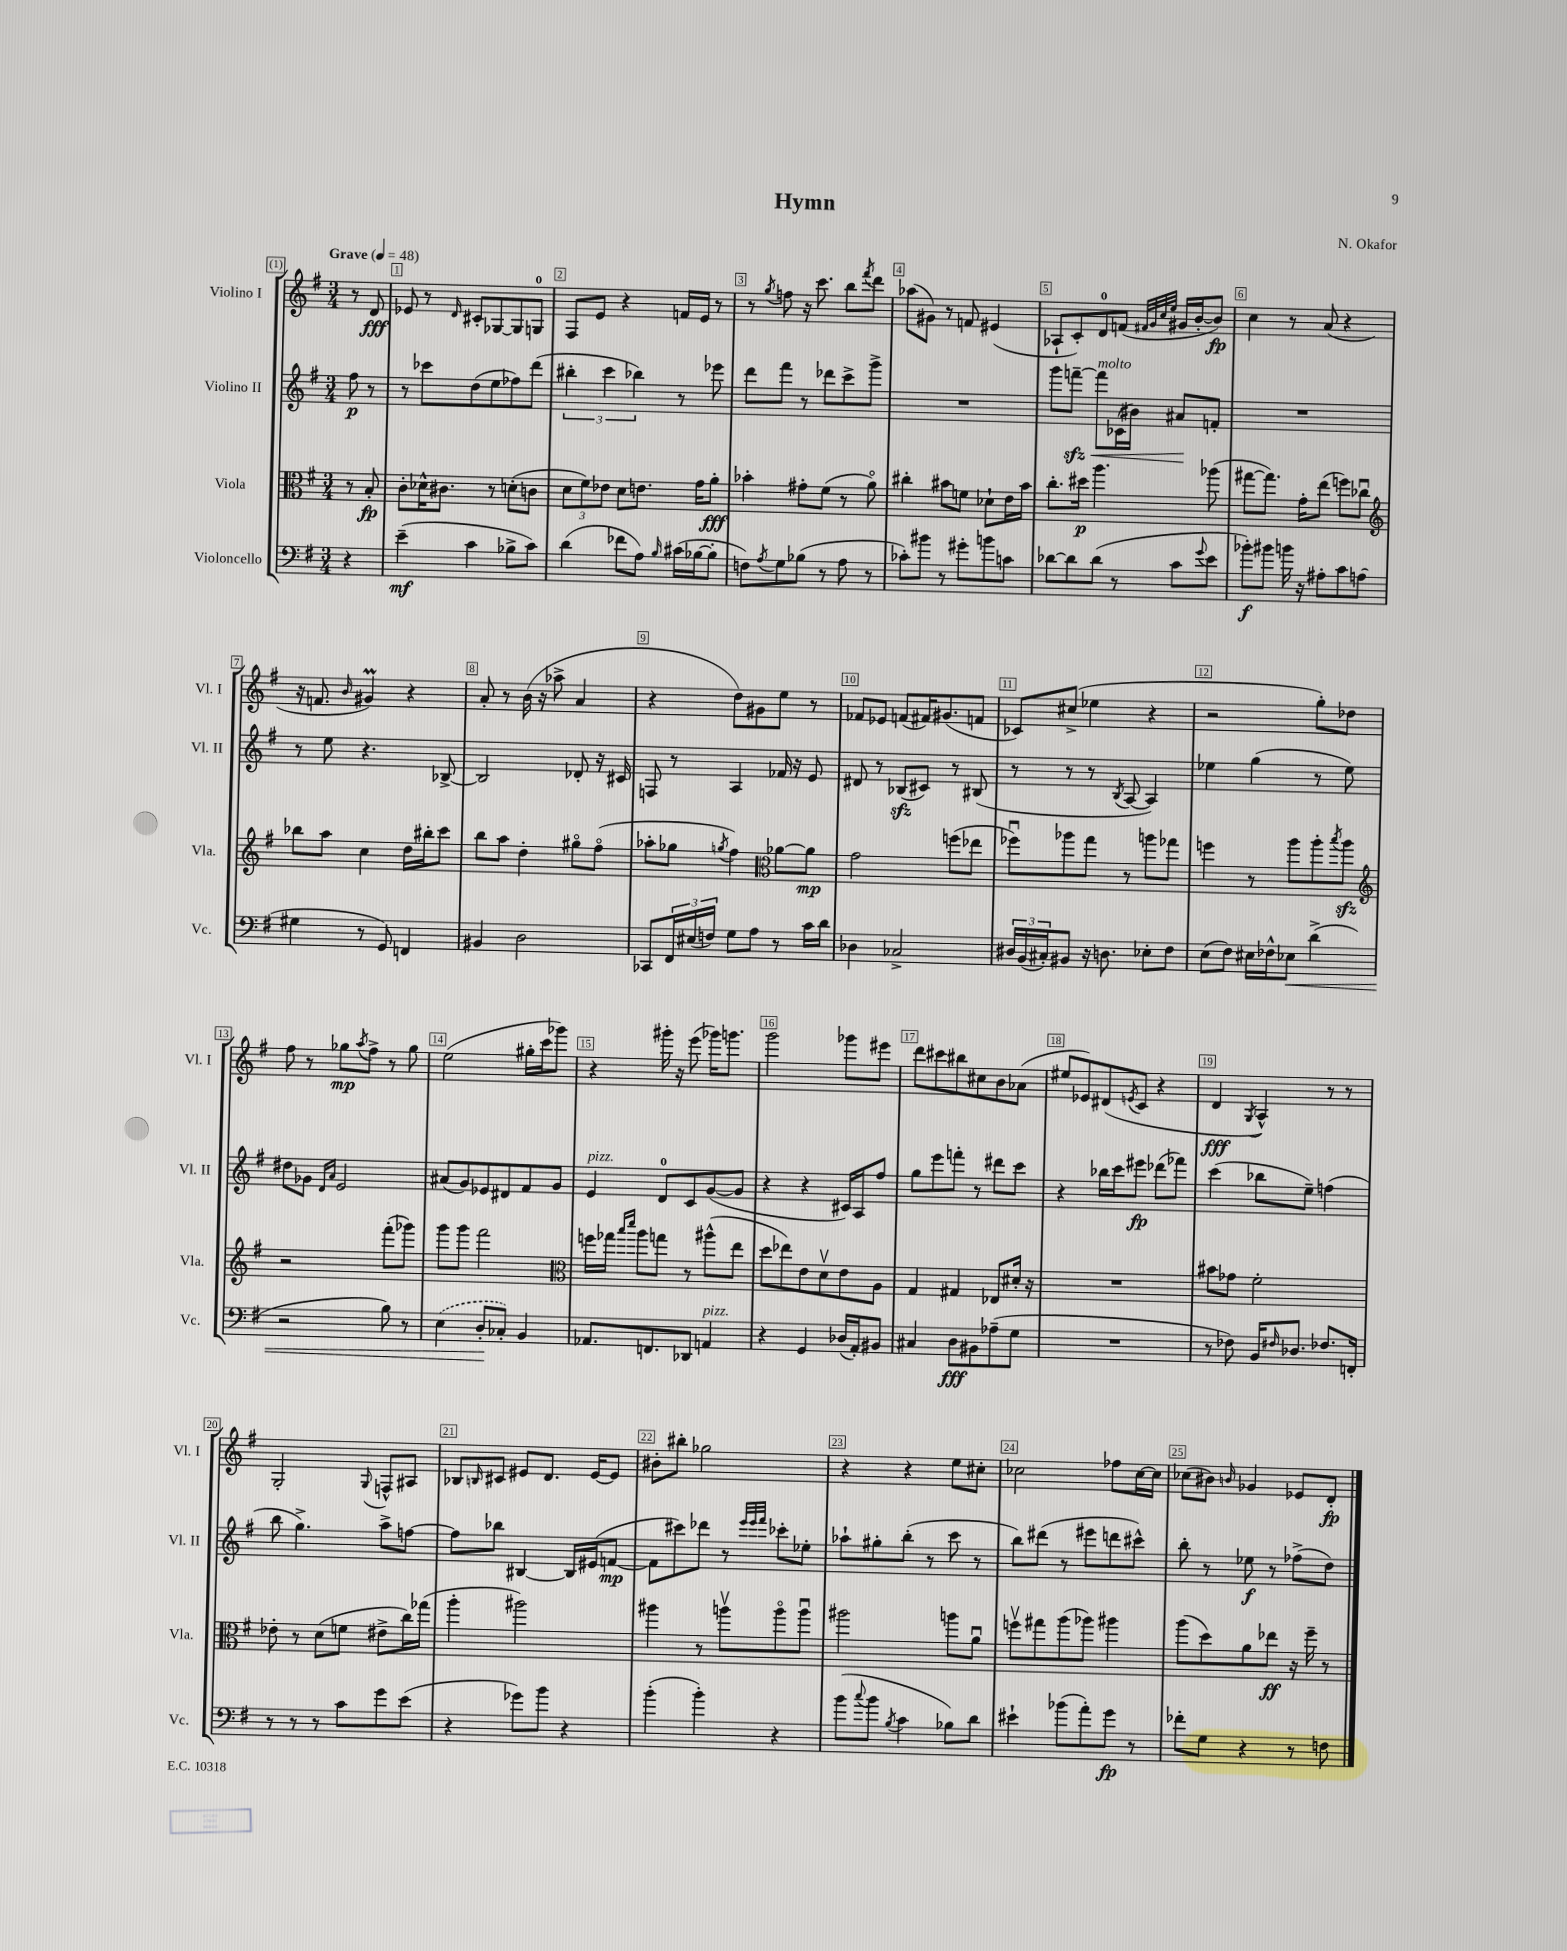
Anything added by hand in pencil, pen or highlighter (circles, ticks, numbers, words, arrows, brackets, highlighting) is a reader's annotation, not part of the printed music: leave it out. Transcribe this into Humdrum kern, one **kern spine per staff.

**kern	**kern	**kern	**kern
*staff4	*staff3	*staff2	*staff1
*clefF4	*clefC3	*clefG2	*clefG2
*k[f#]	*k[f#]	*k[f#]	*k[f#]
*M3/4	*M3/4	*M3/4	*M3/4
*MM48	*MM48	*MM48	*MM48
4r	8r	8ff#	8r
.	8B'	8r	8d
=	=	=	=
(4e~	8c'	8r	8e-
.	16d-^^	8ccc-	8r
.	8.c#	.	.
.	.	.	16qqd
4c	.	(8dd	8c#'
.	8r	8ee	[8G-
8B-^	(8d'	8ff-)	8G-]
8c)	8c	(8ddd	8G
=	=	=	=
(4d	12d	6bb#'	8F#
.	12f#)	.	.
.	.	.	8e
.	12e-	6ccc	.
8f-	8d	.	4r
.	.	6bb-)	.
8A)	8.e	.	.
16qqB	.	.	.
(16c#	.	8r	16f
[16B-	16g	.	16e
8B-']	8a'	8eee-	8r
=	=	=	=
8F)	4b-'	8ddd	8r
8qA	.	.	8qgg
8G	.	8fff#	8ff
(8B-	8g#'	8r	16r
.	.	.	8.ccc
8r	(8f#	8ddd-	.
8A	8r	8ccc^	8bb
.	.	.	8qfff#
8r	8ao)	8ggg^	8ddd
=	=	=	=
8c-')	4cc#'	2.r	(8aa-
8b#	.	.	8g#)
8r	8b#	.	8r
8g#'	8f	.	8f
8b	8d-`	.	(4e#
8c	16e	.	.
.	16b#	.	.
=	=	=	=
[8d-	8.cc'	8ggg	8A-`
8d-]	.	[8fff~	8c')
.	16dd#	.	.
(8d-	4.aa	8fff]	8d
8r	.	(16c-	(8f
.	.	16b#)	.
.	.	.	32qqf#
.	.	.	32qqg
.	.	.	32qqcc
.	.	.	32qqee
8c	.	8a#	16g#
.	.	.	[16b'
8qqg	.	.	.
8e	(8aa-	8f'	8b])
=	=	=	=
8b-')	[8gg#	2.r	4cc
8b#	8.gg#])	.	.
16b	.	.	8r
16r	16g'	.	.
8A#'	(8ee	.	(8a
8c	8ff)	.	4r
(8A	8cc-u	.	.
=	=	=	=
*	*clefG2	*	*
4G#	8bb-	8r	16r
.	.	.	8.f
.	8aa	8ee	.
.	.	.	16qqb
8r	4cc	4.r	4g#)
8GG)	.	.	.
4FF	16dd	.	4r
.	16bb#'	.	.
.	8ccc	[8B-^	.
=	=	=	=
4BB#	8bb	2B-]	8a'
.	8aa	.	8r
2D	4dd'	.	(16b
.	.	.	16r
.	.	.	8aa-^
.	8gg#o	8d-'	4a
.	(8ff#o	16r	.
.	.	16c#	.
=	=	=	=
8CC-	8aa-'	8F	4r
24FF#	8gg-	8r	.
(24E#	.	.	.
24F)	.	.	.
.	8qgg	.	.
8G	4ff#)	4A	8dd)
8A	.	.	8g#
*	*clefC3	*	*
8r	[8a-	16f-	8ee
.	.	16r	.
16c	8a-]	8e	8r
16d	.	.	.
=	=	=	=
4D-	2g	8d#	8f-
.	.	8r	8e-
2C-^	.	(8B-	(8f
.	.	8c#)	16f#)
.	.	.	(8.g#
.	(8ff	8r	.
.	8ee-	(8B#	8f
=	=	=	=
24D#	8ff-u)	8r	8c-)
(24BB	.	.	.
24C#')	.	.	.
8BB#	8aa-	8r	(8cc#^
16r	8gg	8r	4ee-
8.D	.	.	.
.	.	8qB	.
.	8r	[8A	.
8E-'	8aa	4A])	4r
8F#	8gg-	.	.
=	=	=	=
(8E	4ff	4ee-	2r
8F#)	.	.	.
16E#	8r	(4gg	.
16F-^^	.	.	.
8E-	8aa	.	.
(4d^	8aa'	8r	8gg')
.	8qbb	.	.
.	8aa	8ee-)	8dd-
=	=	=	=
*	*clefG2	*	*
2r	2r	8dd#	8ff#
.	.	8g-	8r
.	.	16qqd	.
.	.	16qqa	.
.	.	2e	8gg-
.	.	.	8qaa
.	.	.	8ff#^
8B)	(8fff#'	.	8r
8r	8ggg-)	.	8gg-
=	=	=	=
(4E	8ggg	(8a#	(2ee
.	8ggg	8g)	.
8D'	2fff#	8e-	.
8C-')	.	8d#	.
4BB	.	8f#	16gg#'
.	.	.	16ccc
.	.	8g	8ggg-)
=	=	=	=
*	*clefC3	*	*
8.AA-	16ff	4e	4r
.	16gg-	.	.
.	16qqbb	.	.
.	16qqddd	.	.
.	8aa	.	.
8.FF	.	.	.
.	8gg	8d	16ggg#'
.	.	.	16r
8DD-	8r	8c	(8eee
4AA	(8aa#^^	([8g	16ggg-)
.	.	.	8.ggg
.	8ee	8g]	.
=	=	=	=
4r	8dd	4r	2ggg
.	8ee-)	.	.
4GG	8e	4r	.
.	8dv	.	.
(16D-	8e	16c#)	8ggg-
16AA')	.	16A	.
8BB#	8A	8ff#	8eee#
=	=	=	=
4C#	4G	8gg	8ddd
.	.	8eee	8ccc#
8D	4G#	8fff'	8bb#
8BB#	.	8r	8cc#
(8A-~	8E-	8ddd#	8b
8G	16d#'	8ccc	(8a-
.	16r	.	.
=	=	=	=
2.r	2.r	4r	8ee#
.	.	.	8e-)
.	.	16bb-	(8d#
.	.	16ccc	.
.	.	.	8qe
.	.	8eee#	8c
.	.	(8ddd-	4r
.	.	8fff-)	.
=	=	=	=
8r	8b#	(4ccc	4d
8F-)	8g-	.	.
.	.	.	8qG
16BB	2f#'	8bb-	4A^^)
16qqF#	.	.	.
8.D-	.	.	.
.	.	8ee~)	.
8.F-	.	(4ff	8r
.	.	.	8r
16FF'	.	.	.
=	=	=	=
8r	8e-'	8bb	2G'
8r	8r	4.gg^)	.
8r	(8d	.	.
8c	8f	.	.
.	.	.	8qqG
8g	8e#^	8aa^	8F^^
(8e	16cc)	[8ff	8A#
.	(16gg-	.	.
=	=	=	=
4r	4aa'	8ff]	8B-
.	.	.	16qqB
.	.	8bb-	8c#
8g-)	2aa#)	[4B#	8e#
8b	.	.	8.d
4r	.	16B#]	.
.	.	(16e#	[16e#
.	.	[8f	8e#]
=	=	=	=
(4b'	4aa#	8f]	8b#'
.	.	8ccc#)	8bb#'
4b')	8r	8ddd-	2gg-
.	8aav	8r	.
.	.	32qqeee	.
.	.	32qqeee	.
.	.	32qqfff#	.
4r	8aao	8ccc-'	.
.	8aau	8ee-'	.
=	=	=	=
(8b	2aa#	8aa-`	4r
8qqcc	.	.	.
8b	.	8gg#'	.
8qB	.	.	.
4c	.	(8bb'	4r
.	.	8r	.
8B-)	8aa	8ccc	8ee
8d	8au	8r	8cc#'
=	=	=	=
4e#`	8ffv	8bb)	2cc-
.	8gg#	(8ddd#	.
(8b-	(8aa	8r	.
8a')	8aa-)	8eee#	.
8g	4aa#	8ddd	8ff-
8r	.	8ccc#^^)	[16cc-
.	.	.	16cc-]
=	=	=	=
8f-'	(8aa	8bb'	(8cc-
8G	8dd)	8r	8b#)
.	.	.	16qqb
4r	8a	8ee-	4g-
.	8ee-	8r	.
8r	16r	(8ff-^	8e-
.	16ff#~	.	.
8F	8r	8dd)	8d'
==	==	==	==
*-	*-	*-	*-
